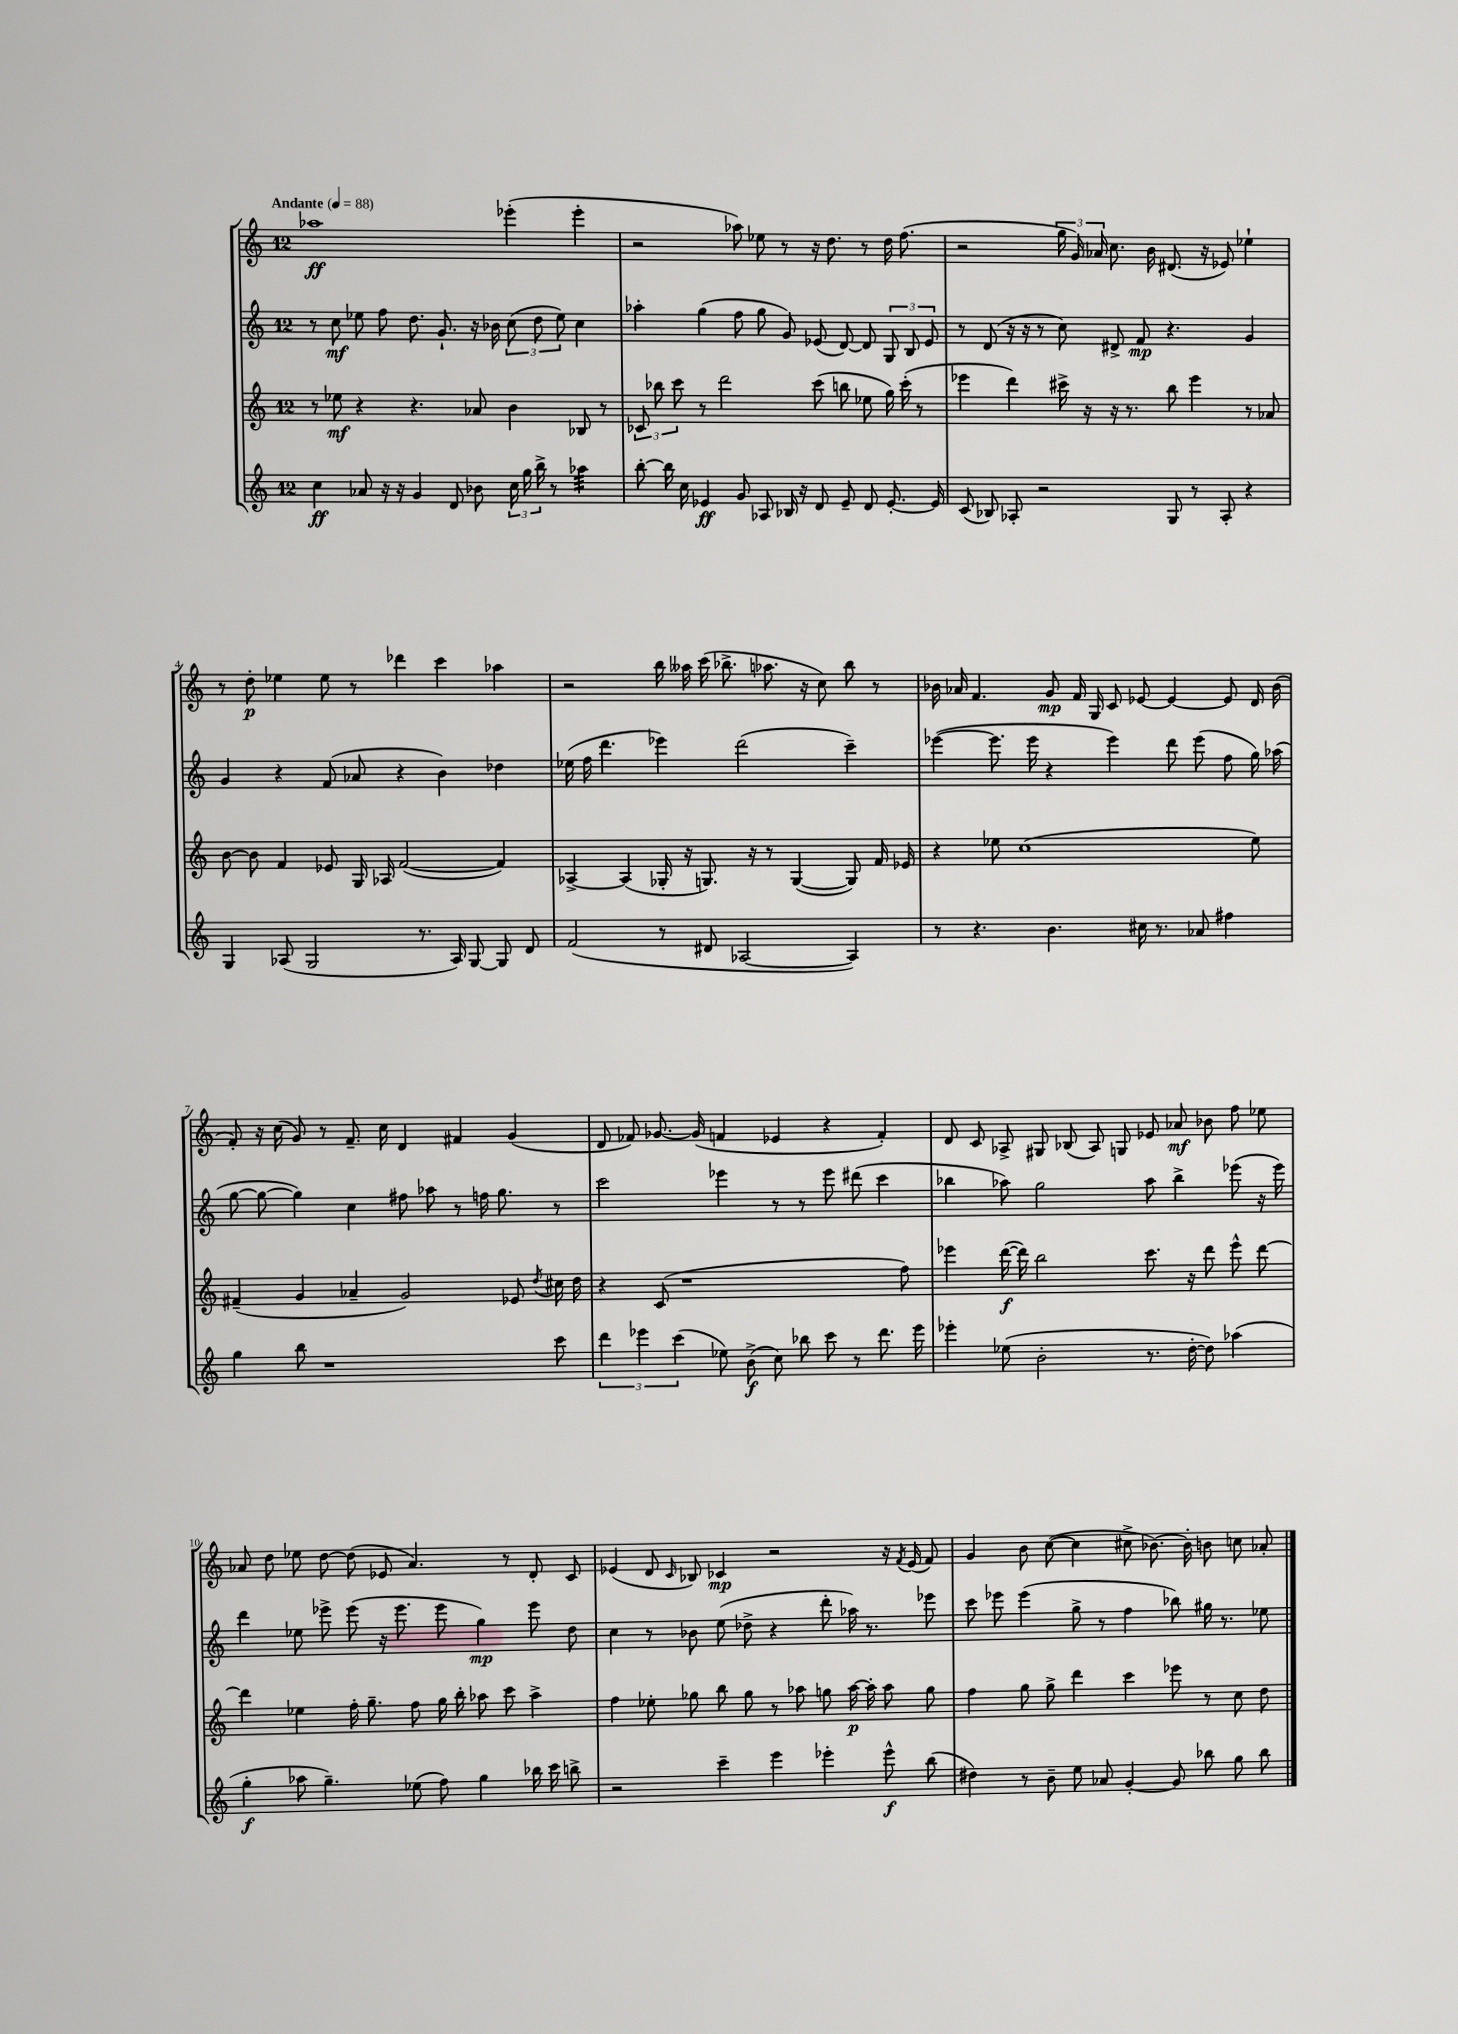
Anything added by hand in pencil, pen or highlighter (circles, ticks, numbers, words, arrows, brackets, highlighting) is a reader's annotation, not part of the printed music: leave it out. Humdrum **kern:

**kern	**kern	**kern	**kern
*staff4	*staff3	*staff2	*staff1
*clefG2	*clefG2	*clefG2	*clefG2
*k[]	*k[]	*k[]	*k[]
*M12/8	*M12/8	*M12/8	*M12/8
*MM88	*MM88	*MM88	*MM88
4cc\	8r	8r	1aa-
.	8ee-\	8cc\	.
8a-/	4r	8ee-\	.
16r	.	8ff\	.
16r	.	.	.
4g/	4.r	8.dd\	.
.	.	8.g`/	.
8d/	.	.	.
8b-\	8a-/	16r	.
.	.	16b-\	.
24cc\	4b\	(12cc\	(4eee-'\
24gg\	.	.	.
24bb^\	.	12dd\	.
8r	.	.	.
.	.	12ee-\)	.
4aa-\	8B-/	4cc\	4eee-'\
.	8r	.	.
=	=	=	=
[8bb'\	12c-/	4aa-'\	2r
.	12bb-\	.	.
16bb\]	.	.	.
.	12ccc\	.	.
16cc\	.	.	.
4e-/	8r	(4gg\	.
.	2ddd\	.	.
8g/	.	8ff\	8aa-\)
8A-/	.	8gg\	8ee-\
16B-/	.	8g/)	8r
16r	.	.	.
8d/	(8ccc\	(8e-/	16r
.	.	.	8.dd\
8e-~/	8bb\	[8d/)	.
8d/	8ee-\	8d/]	8r
[8.e-'/	16gg\)	12G/	16dd\
.	(16ccc'\	.	(8.ff\
.	.	12B/	.
.	8r	.	.
.	.	12e-/	.
16e-/]	.	.	.
=	=	=	=
(8c/	4eee-\	8r	2r
8B-/)	.	(8d/	.
8A-'/	4ddd\)	16r	.
.	.	16r	.
2r	.	8r	.
.	16ccc#^\	8cc\)	24gg\
.	.	.	24g/)
.	16r	.	.
.	.	.	24a-/
.	16r	8d#^/	8.cc\
.	8.r	.	.
.	.	8f/	.
.	.	.	16b\
8G/	8bb\	4.r	(8.d#/
8r	4eee-\	.	.
.	.	.	16r
8A-'/	.	.	8e-/)
4r	8r	4g/	4ee-`\
.	8a-/	.	.
=	=	=	=
4G/	[8b\	4g/	8r
.	8b\]	.	8dd'\
(8A-/	4f/	4r	4ee-\
2G/	.	.	.
.	8e-/	(8f/	8ee-\
.	16G/	8a-/	8r
.	16A-/	.	.
.	([2f/	4r	4ddd-\
8.r	.	.	.
.	.	4b\)	4ccc\
16A-/)	.	.	.
[8G/	.	.	.
8G/]	4f/])	4dd-\	4aa-\
8d/	.	.	.
=	=	=	=
(2f/	[4A-^/	(16ee-\	2r
.	.	16ff\	.
.	.	4.ddd\	.
.	(4A-/]	.	.
8r	16G-'/	4eee-\)	16bb\
.	16r	.	16aa--\
8d#/	8.G/)	.	(16ccc\
.	.	.	8.bb-^\
[2A-/	.	(2ddd\	.
.	16r	.	.
.	8r	.	8.aa-\
.	([4G/	.	.
.	.	.	16r
.	.	.	8cc\)
4A-/])	8G/])	4ccc~\)	8bb-\
.	16f/	.	8r
.	16e-/	.	.
=	=	=	=
8r	4r	([4eee-\	16b-\
.	.	.	16a-/
4.r	.	.	4.f/
.	8ee-\	8.eee-\]	.
.	(1cc	.	.
.	.	16eee-\	.
4.b\	.	4r	8g/
.	.	.	16f/
.	.	.	16G/
.	.	4eee-\)	8c/
16cc#\	.	.	[8e-/
8.r	.	.	.
.	.	8ddd\	4e-/_
8a-/	.	(8eee-\	.
4ff#\	.	8ff\	8e-/]
.	8ee-\)	16gg\)	16d/
.	.	(16aa-\	(16b-\
=	=	=	=
4gg\	(4f#~/	[8gg\	8f'/)
.	.	8gg\_	16r
.	.	.	(16cc\
8bb\	4g/	4gg\])	8g/)
1r	.	.	8r
.	4a-~/	4cc\	8.f~/
.	.	.	16cc\
.	2g/)	8ff#\	4d/
.	.	8aa-\	.
.	.	8r	4f#/
.	.	16ff\	.
.	.	8.gg\	.
.	8e-/	.	(4g/
.	8qdd/	.	.
8ccc\	16cc#\	8r	.
.	16dd\	.	.
=	=	=	=
6ddd\	4r	2ccc\	8d/
.	.	.	8f-/)
6eee-\	.	.	.
.	(8c/	.	[8.g-/
(6ccc\	.	.	.
.	1r	.	.
.	.	.	(16g-/]
8ee-\)	.	4eee-\	4f/
(8b^\	.	.	.
8cc\)	.	8r	4e-/
8bb-\	.	8r	.
8ccc\	.	8eee-\	4r
8r	.	(8ddd#\	.
8.ddd\	.	4ccc\	4f'/)
.	8ff\)	.	.
16eee-\	.	.	.
=	=	=	=
4eee-'\	4eee-\	4bb-\	8d/
.	.	.	8c/
(8ee-\	([16ddd\	8aa-\)	8A-^/
.	16ddd\])	.	.
2b'\	2bb\	2gg\	8G#/
.	.	.	(8B-/
.	.	.	8A-/)
.	.	.	8G/
8.r	8.ccc\	8aa-\	8e-/
.	.	4bb-^\	8a-/
[16dd'\	16r	.	.
8dd\])	8ddd\	.	8b-\
(4aa-\	8eee-^^\	(8eee-\	8ff\
.	[8ddd\	16r	8ee-\
.	.	16eee-\)	.
=	=	=	=
4gg'\	4ddd\]	4ddd\	8a-/
.	.	.	8dd\
8aa-\	4ee-\	8ee-\	8ee-\
4.gg~\)	.	8eee-^\	[8dd\
.	16ff'\	(8eee-\	(8dd\]
.	8.gg~\	.	.
.	.	16r	8e-/
.	.	8.eee-\	.
(8ee-\	8ff\	.	4.a-/)
8ff\)	16gg\	8eee-\	.
.	16bb'\	.	.
4gg\	8aa-\	4gg\)	.
.	8ccc\	.	8r
16bb-\	4aa-^\	8eee-\	8d'/
16ccc\	.	.	.
8bb^\	.	8dd\	8c/
=	=	=	=
2r	4ff\	4cc\	(4e-/
.	8ee-'\	8r	8d/
.	.	.	16qqc/
.	8gg-\	8b-\	8B-/)
4ccc~\	8bb\	(8ee\	4c-/
.	8gg-\	8dd-^\	.
4eee\	8r	4r	2r
.	8aa-\	.	.
4eee-'\	8gg\	8ddd'\	.
.	[16aa-\	16aa-\)	.
.	16aa-'\]	8.r	.
8eee-^^\	8aa-\	.	16r
.	.	.	8qf/
.	.	.	(16e-/
(8bb\	8gg\	8eee-\	8f/)
=	=	=	=
4dd#\)	4ff\	8ccc\	4g/
.	.	8eee-\	.
8r	8gg\	(4eee-\	8b\
8b~\	8gg^\	.	([8cc\
8ee\	4ddd\	8gg^\	4cc\]
8a-/	.	8r	.
[4g'/	4ccc\	4ff\	8cc#^\
.	.	.	[8.b-\)
8g/]	8eee-\	8bb-\)	.
.	.	.	16b-'\]
8bb-\	8r	16gg#\	8b\
.	.	8.r	.
8gg\	8cc\	.	8cc\
8bb-\	8dd\	8ee-\	8a-'/
==	==	==	==
*-	*-	*-	*-
